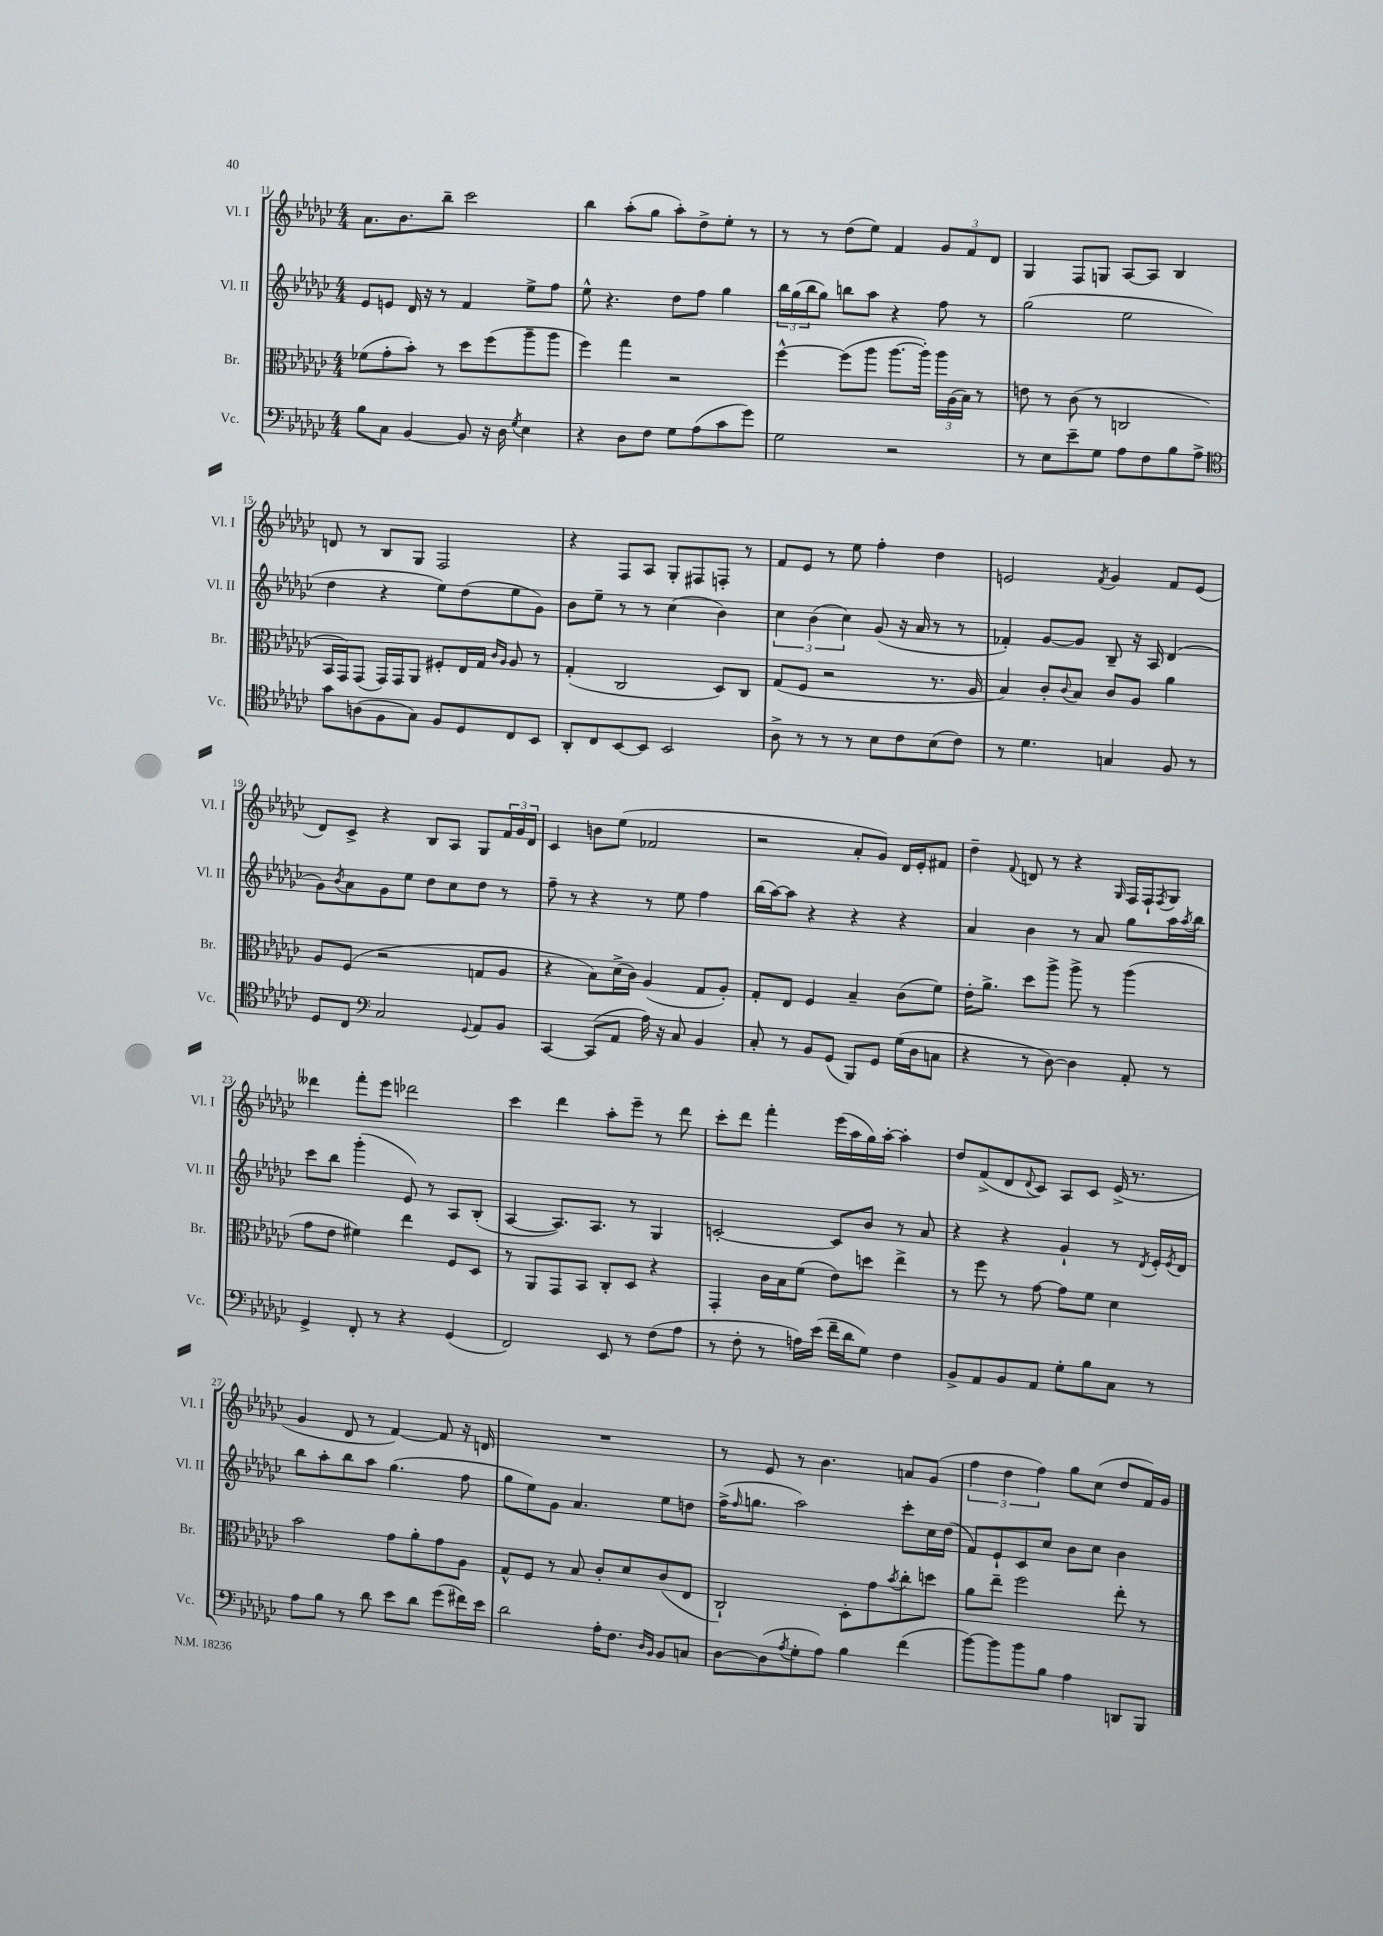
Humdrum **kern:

**kern	**kern	**kern	**kern
*staff4	*staff3	*staff2	*staff1
*clefF4	*clefC3	*clefG2	*clefG2
*k[b-e-a-d-g-c-]	*k[b-e-a-d-g-c-]	*k[b-e-a-d-g-c-]	*k[b-e-a-d-g-c-]
*M4/4	*M4/4	*M4/4	*M4/4
8B-\L	(8f-\L	8e-/L	8.a-\L
8C-\J	8g-'\	8e/J	.
.	.	.	8.b-\
[4BB-/	8b-'\J)	16d-/	.
.	.	16r	.
.	8r	8r	8bb-~\J
8BB-/]	8dd-\L	4f/	2ccc-\
16r	(8ff\	.	.
16D-\	.	.	.
8qG-/	.	.	.
4E-\	8aa-~\	8ee-^\L	.
.	8aa-\J	8ff\J	.
=	=	=	=
4r	4ff\)	8ee-^^\	4bb-\
.	.	4.r	.
8D-\L	4gg-\	.	(8aa-'\L
8F\J	.	.	8gg-\J
8G-\L	2r	8dd-\L	8aa-'\L)
(8A-\	.	8ff\J	8dd-^\
8c-\	.	4gg-\	8ee-'\J
8g-\J)	.	.	8r
=	=	=	=
2G-\	[4ff^^\	24bb-\LL	8r
.	.	(24gg-\	.
.	.	24bb-\J	.
.	.	8gg-\J)	8r
.	(8ff\]L	8bb\L	(8dd-\L
.	8aa-\J	8aa-\J	8ee-\J)
2r	[8.aa-\L	4r	4f/
.	16aa-'\]Jk)	.	.
.	24aa-\LL	8ff\	12g-/L
.	(24A-\	.	.
.	24B-\JJ)	.	12f/
.	8r	8r	.
.	.	.	12d-/J
=	=	=	=
8r	8e\	(2gg-\	4G-/
8E-\L	8r	.	.
8e-~\	(8c-\	.	8F/L
8G-\J	8r	.	8G/J
8A-\L	2C/	2ee-\	[8A-/L
8F\	.	.	8A-/]J
8B-\	.	.	4B-/
8A-^\J	.	.	.
=	=	=	=
*clefC4	*	*	*
8g-\L	16BB-/LL	4dd-\	8d/
.	16GG-/J)	.	.
(8A\	(8GG-/J	.	8r
8F\	16GG-/LL)	4r	8B-/L
.	16GG-/J	.	.
8G-\J)	8AA-/J	.	8G-/J
8F/L	8F#'/L	8ee-\L)	2F/
8D-/	16E-/L	(8dd-\	.
.	16G-/JJ	.	.
.	16qqc-/LL	.	.
.	16qqA-/JJ	.	.
8C-/	8A-/	8ee-\	.
8BB-/J	8r	8g-\J)	.
=	=	=	=
8AA-'/L	(4G-'/	8b-\L	4r
8C-/	.	8ee-~\J	.
[8BB-/	2C-/	8r	8F/L
8BB-/]J	.	8r	8A-/J
2BB-/	.	(4cc-\	8G-'/L
.	.	.	8F#/
.	8D-/L)	4b-\)	8F'/J
.	8C-/J	.	8r
=	=	=	=
8A-^\	(8G-/L	6cc-\	8f/L
8r	8F/J	.	8e-/J
.	.	(6b-\	.
8r	2r	.	8r
.	.	6cc-\)	.
8r	.	.	8ee-\
8B-\L	.	(8g-/	4ff'\
8c-\	.	16r	.
.	.	16a-/	.
(8B-\	8.r	8r	4dd-\
8c-\J)	.	8r	.
.	16A-/	.	.
=	=	=	=
8r	4B-/)	4f-'/)	2e/
4.d-\	.	.	.
.	8c-'/L	[8g-/L	.
.	8qqc-/	.	.
.	8B-/J	8g-/]J	.
.	.	.	8qf/
4G/	8c-/L	8B-~/	4g-/
.	8A-/J	16r	.
.	.	16A-/	.
8F/	4a-\	(4d-/	8f/L
8r	.	.	(8e/J
=	=	=	=
8D-/L	8A-/L	8g-\L)	8d-/L)
.	.	8qb-/	.
8C-/J	(8F/J	8a-\	8c-^/J
*clefF4	*	*	*
2C-/	2r	8g-\	4r
.	.	8ee-\J	.
.	.	8dd-\L	8B-/L
.	.	8cc-\	8A-/J
8qqGG-/	.	.	.
8AA-/L	8G/L	8dd-\J	8G-/L
8BB-/J	8A-/J	8r	24f/L
.	.	.	24g-/
.	.	.	24d-/JJ
=	=	=	=
[4CC-/	4r	8ff~\	4c-/
.	.	8r	.
(8CC-/]L	8B-\L)	4r	8b\L
8AA-/J	(16d-^\L	.	(8ee-\J
.	16c-\JJ)	.	.
16A-\)	(4A-/	8r	2f-/
16r	.	.	.
8C-/	.	8ee-\	.
4BB-/	8G-/L	4ff\	.
.	8A-'/J)	.	.
=	=	=	=
8C-'/	8G-'/L	(16bb-\LL	2r
.	.	[16aa-\J)	.
8r	8E-/J	8aa-\]J	.
8BB-/L	4F/	4r	.
(8GG-/J	.	.	.
8BBB-/L)	4B-~/	4r	8a-'/L
8GG-/J	.	.	8g-/J)
(16G-\LL	(8c-\L	4r	16d-/LL
16D-\J	.	.	16e-'/J
8C\J	8f\J)	.	8f#/J
=	=	=	=
4r	16e-'\LK	4a-/	4dd-~\
.	8.a-^\J	.	.
.	.	.	8qqf/
8r	8dd-\L	4b-\	8d/
[8D-\)	8aa-^\J	.	8r
4D-\]	8aa-^\	8r	4r
.	8r	8a-/	.
.	.	.	16qqG-/
8AA-'/	(4aa-\	8gg-\L	16F/LL
.	.	.	16F`/J
.	.	.	8qF/
8r	.	16aa-\L	8G-/J
.	.	8qaa-/	.
.	.	16bb-\JJ	.
=	=	=	=
4GG-^/	8g-\L	8ccc-\L	4ddd--\
.	8e-\J	8bb-\J	.
8FF'/	4f#\)	(4ggg-'\	8fff'\L
8r	.	.	8eee-\J
4r	4ee-\	8e-/)	2ddd-\
.	.	8r	.
(4GG-/	8F/L	8A-/L	.
.	8D-/J	(8B-'/J	.
=	=	=	=
2FF/)	8r	[4A-/	4ccc-\
.	8AA-/L	.	.
.	8GG-/	8.A-/]L)	4ddd-\
.	8BB-/J	.	.
.	.	8.A-/J	.
8EE-/	8C-'/L	.	8aa-'\L
8r	8D-/J	8r	8eee-~\J
(8F\L	4r	4G-/	8r
8A-\J	.	.	8ddd-\
=	=	=	=
8r	4GG-'/	[2c'/	8ccc-'\L
8F'\	.	.	8ddd-\J
8r	16c-\LL	.	4fff'\
.	16B-\J	.	.
16A\LL)	(8f\J	.	.
(16e-\JJ	.	.	.
16f~\LL	8e-\L)	8c/]L	(16eee-\LL
16d-\J	.	.	16aa-\
8G-\J)	8dd\J	8b-/J	16gg-\)
.	.	.	[16aa-'\JJ
4F\	4ee-^\	8r	4aa-'\]
.	.	8a-/	.
=	=	=	=
8BB-^/L	8r	4r	8dd-/L
8AA-/	8ff\	.	(8f^/
8BB-/	8r	4r	8d-/
.	.	.	8qqd-/
8AA-/J	[8g-\	.	8c-/J)
8G-'\L	8g-\]L	4g-`/	8A-/L
8B-\	8f\J	.	8c-/J
8C-\J	4d-\	8r	(16e-^/
.	.	.	8.r
.	.	8qd-/	.
8r	.	16e-'/LL	.
.	.	8qe-/	.
.	.	16d-/JJ	.
=	=	=	=
8A-\L	2b-\	8bb-\L	4g-/
8B-\J	.	8aa-'\	.
8r	.	8bb-\	8d-/
8d-\	.	8aa-\J	8r
8e-\L	8g-\L	(4.gg-\	[4f/)
8d-\J	8a-'\	.	.
(8g-\L	8g-\	.	8f/]
16f#\L)	8A-\J	8ff\	16r
16e-\JJ	.	.	16d/
=	=	=	=
2d-\	8G-^^/L	8gg-\L	1r
.	8F/J	8ee-\)	.
.	8r	8g-\J	.
.	8B-/	4.a-/	.
16A-'\LK	8c-'/L	.	.
8.F\J	.	.	.
.	8d-/	.	.
16qqD-/LL	.	.	.
16qqBB-/JJ	.	.	.
8BB-/L	(8c-/	8ee-\L	.
8C/J	8E-/J	8dd\J	.
=	=	=	=
[8D-\L	2C-`/)	(16ff^\LK	8r
.	.	16qqff/	.
.	.	8.gg\J	.
(8D-\]	.	.	8e-/
8qA-/	.	.	.
8G-'\	.	2aa-\)	8r
8A-\J)	.	.	4.b-\
4B-\	8D-'\L	.	.
.	8g-\	.	.
.	8qb-/	.	.
(4f\	8cc-'\	8ccc-'\L	8a/L
.	8dd\J	16cc-\L	(8g-/J
.	.	(16dd-\JJ	.
=	=	=	=
[8b-\L)	8a-\L	8f/L)	6ff\
8b-\]	8ee-~\J	8e-`/	.
.	.	.	6dd-\
8b-\	2ff\	8c-/	.
.	.	.	6ff\)
8B-\J	.	8cc-/J	.
4A-\	.	8b-\L	8gg-\L
.	.	8cc-\J	(8cc-\J
8DD/L	8ee-'\	4b-\	8dd-/L
8BBB-/J	8r	.	16f/L)
.	.	.	16g-/JJ
==	==	==	==
*-	*-	*-	*-
